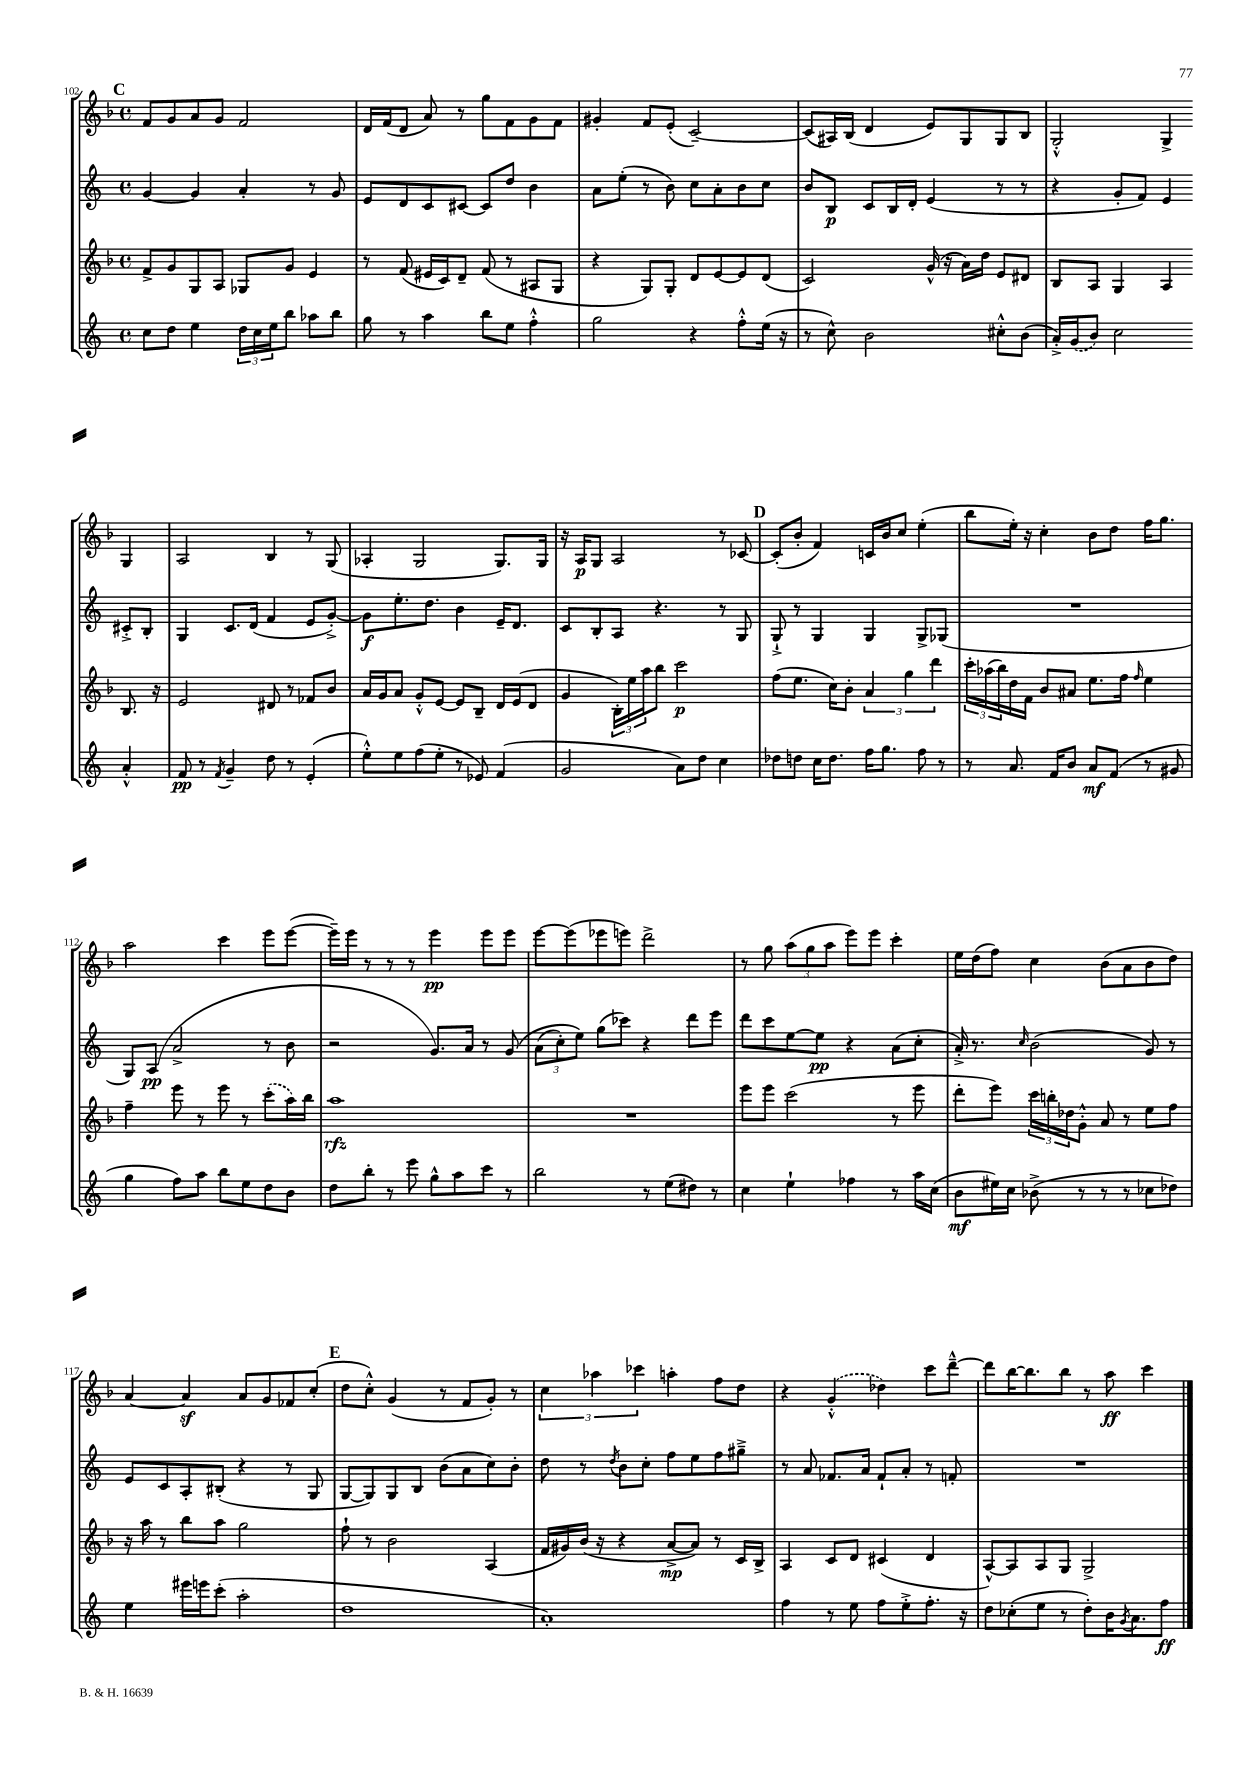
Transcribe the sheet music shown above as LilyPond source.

<<
\new StaffGroup <<
\new Staff = "s0" {
    \clef treble \key f \major \defaultTimeSignature \time 4/4
    \mark \markup { \bold "C" } f'8 g'8 a'8 g'8 f'2 |
    d'16 f'16( d'8 a'8) r8 g''8 f'8 g'8 f'8 |
    gis'4-. f'8 e'8-.( c'2~--) |
    c'8( ais16) bes16( d'4 e'8) g8 g8 bes8 |
    g2-.-^ g4-> g4 |
    a2 bes4 r8 g8( |
    aes4-. g2 g8.) g16 |
    r16 a16\p g8 a2 r8 ces'8~ |
    \mark \markup { \bold "D" } ces'8-.( bes'8-. f'4) c'16 bes'16 c''8 e''4-.( |
    bes''8 e''16-.) r16 c''4-. bes'8 d''8 f''16 g''8. |
    a''2 c'''4 e'''8 e'''8~( |
    e'''16--) e'''16 r8 r8 r8 e'''4\pp e'''8 e'''8 |
    e'''8~ e'''8( ees'''8 e'''8) d'''2-> |
    r8 g''8 \tuplet 3/2 { a''8( g''8 a''8 } e'''8) e'''8 c'''4-. |
    e''16 d''16( f''8) c''4 bes'8( a'8 bes'8 d''8) |
    a'4~ a'4\sf a'8 g'8 fes'8 c''8-.( |
    \mark \markup { \bold "E" } d''8 c''8-.-^) g'4( r8 f'8 g'8-.) r8 |
    \tuplet 3/2 { c''4 aes''4 ces'''4 } a''4-. f''8 d''8 |
    r4 \once \slurDashed g'4-.-^( des''4) c'''8 d'''8~---^ |
    d'''8 bes''16~ bes''8. bes''8 r8 a''8\ff c'''4 \bar "|." |
}
\new Staff = "s1" {
    \clef treble \key c \major \defaultTimeSignature \time 4/4
    \mark \markup { \bold "C" } g'4~ g'4 a'4-. r8 g'8 |
    e'8 d'8 c'8 cis'8~ cis'8 d''8 b'4 |
    a'8 e''8-.( r8 b'8) c''8 a'8-. b'8 c''8 |
    b'8 b8\p c'8 b16 d'16-. e'4( r8 r8 |
    r4 g'8-. f'8) e'4 cis'8-.-> b8-. |
    g4 c'8. d'16( f'4 e'8 g'8~-.->) |
    g'8\f e''8.-. d''8. b'4 e'16-- d'8. |
    c'8 b8-. a8 r4. r8 g8 |
    \mark \markup { \bold "D" } g8-!-> r8 g4 g4 g8-> ges8( |
    R1 |
    g8) a8\pp( a'2-> r8 b'8 |
    r2 g'8.) a'16 r8 g'8\( |
    \tuplet 3/2 { a'8( c''8-.) e''8\) } g''8( ces'''8) r4 d'''8 e'''8 |
    d'''8 c'''8 e''8~ e''8\pp r4 a'8( c''8-. |
    a'16-.->) r8. \grace { c''16 } b'2( g'8) r8 |
    e'8 c'8 a8-. bis8-.( r4 r8 g8 |
    \mark \markup { \bold "E" } g8~ g8) g8 b8 b'8( a'8 c''8) b'8-. |
    d''8 r8 \acciaccatura { d''8 } b'8 c''8-. f''8 e''8 f''8 gis''8---> |
    r8 a'8 fes'8. a'16 fes'8-! a'8-. r8 f'8-. |
    R1 \bar "|." |
}
\new Staff = "s2" {
    \clef treble \key f \major \defaultTimeSignature \time 4/4
    \mark \markup { \bold "C" } f'8-> g'8 g8 a8 ges8 g'8 e'4 |
    r8 f'8( eis'16 c'16) d'8-- f'8( r8 ais8 g8 |
    r4 g8) g8-. d'8 e'8~ e'8 d'8( |
    c'2) g'16-^( r16 a'16) d''16 e'8 dis'8 |
    bes8 a8 g4 a4 bes8. r16 |
    e'2 dis'8 r8 fes'8 bes'8 |
    a'16 g'16 a'8 g'8-.-^ e'8~ e'8 bes8-- d'16 e'16( d'8 |
    g'4 \tuplet 3/2 { bes16-.) e''16 a''16 } bes''8 c'''2\p |
    \mark \markup { \bold "D" } f''8( e''8. c''16) bes'8-. \tuplet 3/2 { a'4 g''4 d'''4 } |
    \tuplet 3/2 { c'''16-. aes''16( bes''16) } d''16 f'16 bes'8 ais'8 e''8. f''16 \grace { f''16 } e''4 |
    f''4-- e'''8 r8 e'''8 r8 \once \slurDashed c'''8-.( a''16) bes''16 |
    a''1\rfz |
    R1 |
    e'''8 e'''8 c'''2( r8 e'''8 |
    d'''8-. e'''8) \tuplet 3/2 { c'''16 b''16-. des''16 } g'8-.-^ a'8 r8 e''8 f''8 |
    r16 a''16 r8 bes''8 a''8 g''2 |
    \mark \markup { \bold "E" } f''8-! r8 bes'2 a4( |
    f'16 gis'16) bes'16( r16 r4 a'8~->\mp a'8) r8 c'16 bes16-> |
    a4 c'8 d'8 cis'4( d'4 |
    a8~-^) a8 a8 g8 g2-> \bar "|." |
}
\new Staff = "s3" {
    \clef treble \key c \major \defaultTimeSignature \time 4/4
    \mark \markup { \bold "C" } c''8 d''8 e''4 \tuplet 3/2 { d''16 c''16 e''16 } b''8 aes''8 b''8 |
    g''8 r8 a''4 b''8 e''8 f''4-.-^ |
    g''2 r4 f''8-.-^ e''16( r16 |
    r8 c''8-^) b'2 cis''8-.-^ b'8( |
    a'16-.->) \once \slurDashed g'16( b'8) c''2 a'4-.-^ |
    f'8\pp r8 \acciaccatura { f'8 } g'4-- d''8 r8 e'4-.( |
    e''8-.-^) e''8 f''8( e''8-. r8 ees'8) f'4( |
    g'2 a'8) d''8 c''4 |
    \mark \markup { \bold "D" } des''8 d''8 c''16 d''8. f''16 g''8. f''8 r8 |
    r8 a'8. f'16 b'8 a'8\mf f'8( r8 gis'8 |
    g''4 f''8) a''8 b''8 e''8 d''8 b'8 |
    d''8 b''8-. r8 e'''8 g''8-^ a''8 c'''8 r8 |
    b''2 r8 e''8( dis''8) r8 |
    c''4 e''4-! fes''4 r8 a''16 c''16( |
    b'8\mf eis''16) c''16 bes'8->( r8 r8 r8 ces''8 des''8) |
    e''4 eis'''16 e'''16 c'''8-.( a''2-. |
    \mark \markup { \bold "E" } d''1 |
    a'1-.) |
    f''4 r8 e''8 f''8 e''8-.-> f''8.-. r16 |
    d''8 ces''8-.( e''8 r8 d''8-.) b'16 \acciaccatura { g'8 } a'8. f''8\ff \bar "|." |
}
>>
>>
\layout { \context { \Score currentBarNumber = #102 } }
